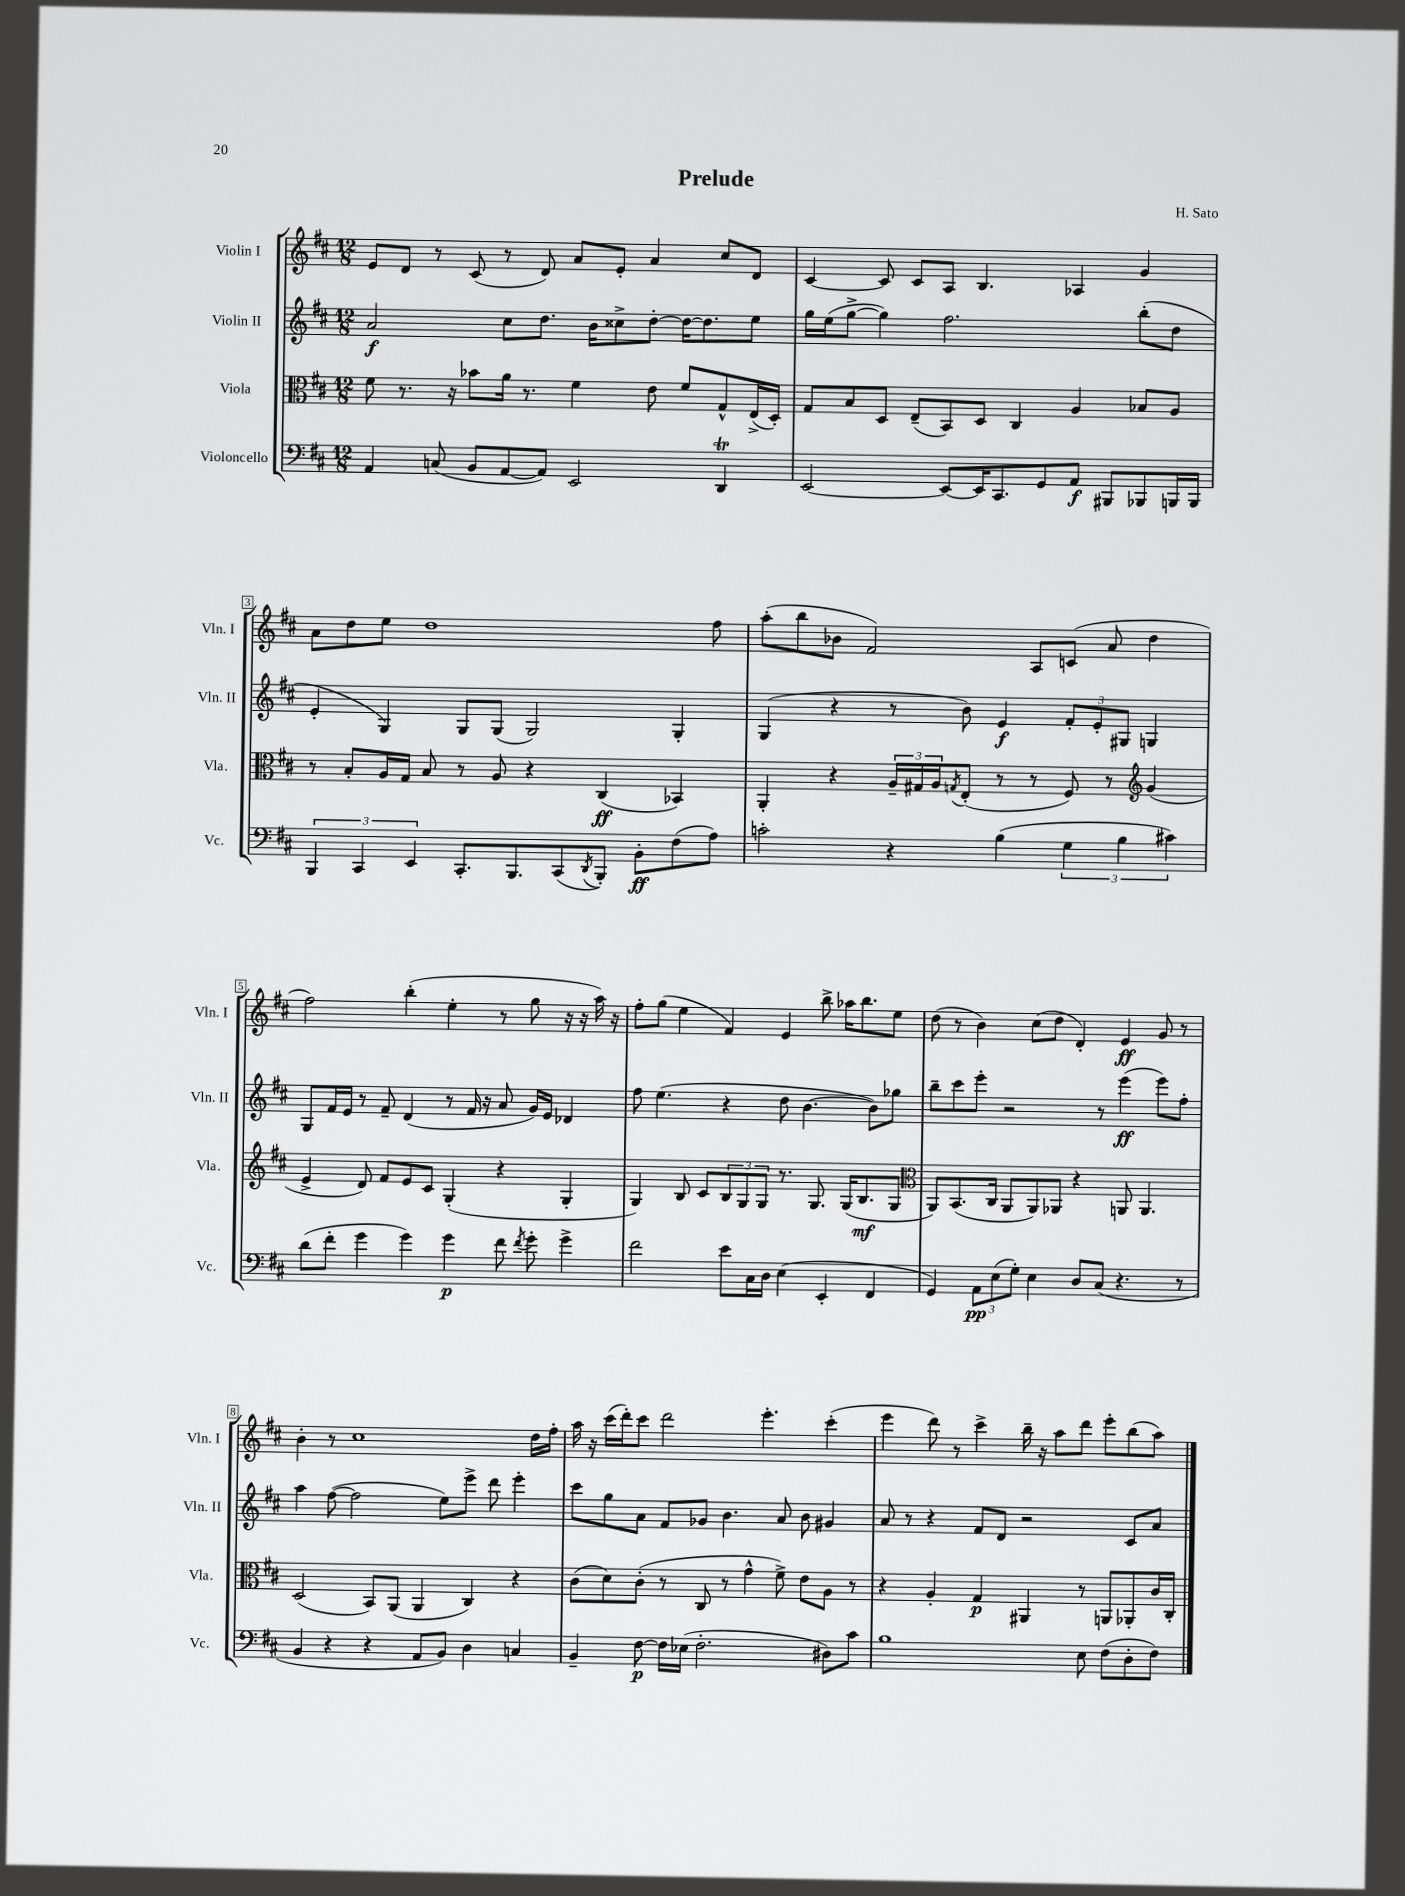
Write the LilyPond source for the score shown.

\header { title = "Prelude" composer = "H. Sato" }
<<
\new StaffGroup <<
\new Staff = "s0" \with { instrumentName = "Violin I" shortInstrumentName = "Vln. I" } {
    \clef treble \key d \major \numericTimeSignature \time 12/8
    e'8 d'8 r8 cis'8( r8 d'8) a'8 e'8-. a'4 cis''8 d'8 |
    cis'4~ cis'8 cis'8 a8 b4. aes4 g'4 |
    a'8 d''8 e''8 d''1 fis''8 |
    a''8-.( b''8 bes'8 fis'2) a8 c'8( a'8 d''4 |
    fis''2) b''4-.( e''4-. r8 g''8 r16 r16 a''16) r16 |
    fis''8-. g''8( e''4 fis'4) e'4 b''8-> aes''16 b''8. e''8 |
    d''8( r8 b'4) cis''8( d''8 d'4-.) e'4\ff g'8 r8 |
    b'4-. r8 cis''1 d''16 fis''16-. |
    a''16 r16 cis'''16( d'''16-.) cis'''8 d'''2 e'''4.-. cis'''4-.( |
    e'''4 d'''8) r8 cis'''4-> b''16-- r16 a''8 d'''8 e'''8-. b''8( a''8) \bar "|." |
}
\new Staff = "s1" \with { instrumentName = "Violin II" shortInstrumentName = "Vln. II" } {
    \clef treble \key d \major \numericTimeSignature \time 12/8
    a'2\f cis''8 d''8. b'16 cisis''8-> d''8~-. d''16~ d''8. e''8 |
    g''16 e''16( g''8~-> g''4) fis''2. b''8-.( d''8 |
    e'4-. g4) g8 g8( g2) g4-. |
    g4( r4 r8 b'8) e'4\f \tuplet 3/2 { fis'8-. e'8-. gis8 } g4 |
    g8 fis'16 e'16 r8 fis'8-- d'4( r8 fis'16 r16 a'8 g'16) e'16 des'4 |
    fis''8 e''4.( r4 d''8 b'4.~ b'8) ges''8 |
    b''8-- cis'''8 e'''8-. r2 r8 e'''4\ff( e'''8) fis''8-. |
    a''4 fis''8~( fis''2 e''8) e'''8-> d'''8 e'''4-. |
    cis'''8 g''8 a'8 fis'8 ges'8 b'4. a'8 b'8 gis'4 |
    a'8 r8 r4 fis'8 d'8 r2 cis'8 a'8 \bar "|." |
}
\new Staff = "s2" \with { instrumentName = "Viola" shortInstrumentName = "Vla." } {
    \clef alto \key d \major \numericTimeSignature \time 12/8
    fis'8 r8. r16 bes'8 a'16 r8. fis'4 e'8 fis'8 g8-^ e16->( d16-.) |
    g8 b8 d8 e8--( b,8) d8 cis4 a4 bes8 a8 |
    r8 b8-. a16 g16 b8 r8 a8 r4 cis4\ff( bes,4) |
    a,4-. r4 \tuplet 3/2 { a16-- gis16 a16 } \acciaccatura { g8 } e8-.( r8 r8 fis8) r8 \clef treble g'4( |
    e'4-> d'8) fis'8 e'8 cis'8 g4-.( r4 g4-. |
    g4) b8 cis'8 \tuplet 3/2 { b8 g8 g8 } r8. g8. g16( b8.\mf g8 |
    \clef alto a,8) b,8.( cis16 a,8 a,8) aes,8 r4 a,8 a,4. |
    d2( b,8) a,8( a,4 cis4) r4 |
    cis'8( d'8) cis'8-.( r8 cis8 r8 g'4-^ fis'8->) e'8 a8 r8 |
    r4 a4-. g4\p ais,4 r8 a,8 aes,8-. cis'16 cis16-. \bar "|." |
}
\new Staff = "s3" \with { instrumentName = "Violoncello" shortInstrumentName = "Vc." } {
    \clef bass \key d \major \numericTimeSignature \time 12/8
    a,4 c8( b,8 a,8~ a,8) e,2 d,4\trill |
    e,2~ e,8~ e,16 cis,8. g,8 a,8\f bis,,8 bes,,8 b,,16 b,,16 |
    \tuplet 3/2 { b,,4 cis,4 e,4 } cis,8.-. b,,8. cis,8( \acciaccatura { d,8 } b,,8-.) b,8-.\ff fis8( a8) |
    c'2-. r4 b4( \tuplet 3/2 { g4 b4 cis'4) } |
    d'8( fis'8-. g'4 g'4) g'4\p fis'8 \acciaccatura { fis'8 } g'8-. g'4-> |
    fis'2 e'8 cis16 d16 e4( e,4-. fis,4 |
    g,4) \tuplet 3/2 { a,8\pp e8( g8-.) } e4 d8 cis8( r4. r8 |
    b,4 r4 r4 a,8 b,8) d4 c4 |
    b,4-- fis8~\p fis16 ees16( fis2.-. dis8) cis'8 |
    b1 e8 fis8( d8-. fis8) \bar "|." |
}
>>
>>
\layout { \context { \Score \override BarNumber.stencil = #(make-stencil-boxer 0.1 0.3 ly:text-interface::print) } }
